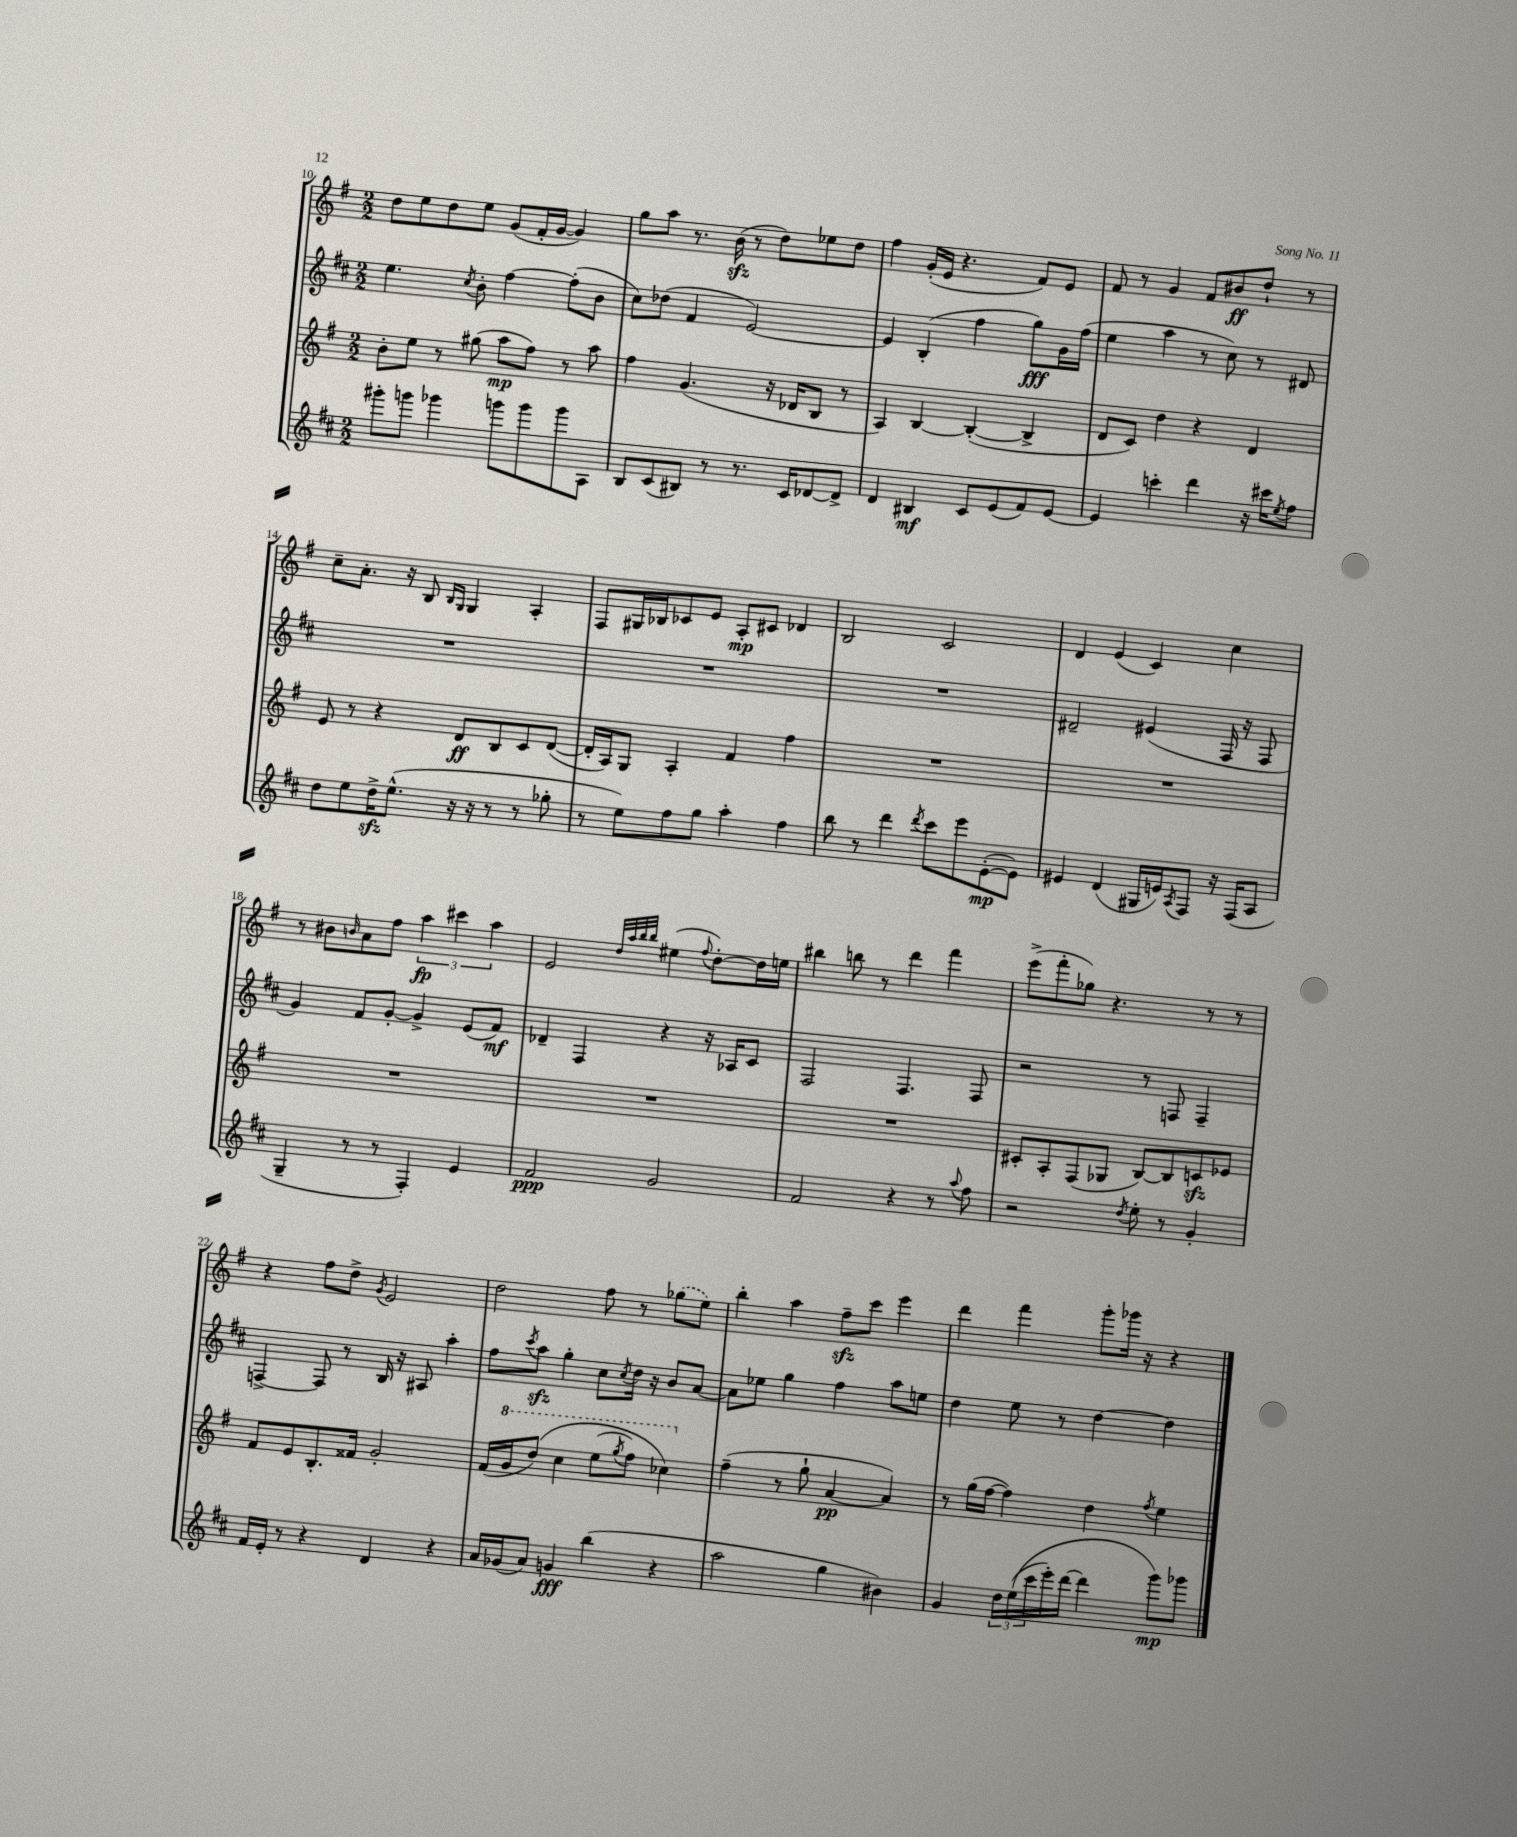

**kern	**kern	**kern	**kern
*staff4	*staff3	*staff2	*staff1
*clefG2	*clefG2	*clefG2	*clefG2
*k[f#c#]	*k[f#]	*k[f#c#]	*k[f#]
*M2/2	*M2/2	*M2/2	*M2/2
8ggg#'	8b'	4.ee	8dd
8ggg	8ee	.	8ee
4ggg-	8r	.	8dd
.	.	8qcc#	.
.	(8gg#	8b'	8ee
8ggg	8aa	[4ff#	(8g
8ggg	8ff#)	.	16f#'
.	.	.	[16g
8ggg	8r	(8ff#']	4g])
8A	8aa	8b	.
=	=	=	=
8B	4ff#	8cc#)	8gg
(8c#	.	(8dd-	8aa
8B#)	(4.g	4f#	8.r
8r	.	.	.
.	.	.	(16b
8.r	.	[2e)	8r
.	16r	.	8dd)
16c#	16d-	.	.
[8d-	8B	.	8ee-
8d-^]	8r	.	8dd
=	=	=	=
4d	4A)	4e]	4ff#
4B#	[4B	(4B'	(16g'
.	.	.	16e
.	.	.	4.r
8c#	(4B'_	4ff#	.
(8e	.	.	.
8f#)	4B^]	8gg)	8f#)
[8e	.	16g	8e
.	.	(16ff#	.
=	=	=	=
4e]	8d	4ee	8f#
.	8c)	.	8r
4ccc'	4dd	4aa	4g
4ddd	4r	8r	8f#
.	.	8cc#)	8b#
16r	4d	8r	8dd`
16ccc#	.	.	.
8qee	.	.	.
8ff#	.	8d#	8r
=	=	=	=
8dd	8e	1r	8cc~
8ee	8r	.	8.a'
16dd^	4r	.	.
(8.ee^^	.	.	16r
.	.	.	8B
.	.	.	16qqB
.	.	.	16qqG
16r	8d	.	4G
16r	.	.	.
8r	8B	.	.
8r	8c	.	4A'
8gg-'	([8d	.	.
=	=	=	=
8r	16d']	1r	8F#
.	16A)	.	.
8ee)	8G	.	16G#
.	.	.	16B-
8ff#	4A'	.	8c-
8gg	.	.	8e
4aa'	4f#	.	8A'
.	.	.	8c#
4ff#	4ff#	.	4d-
=	=	=	=
8bb	1r	1r	2B
8r	.	.	.
4ddd	.	.	.
8qddd	.	.	.
8ccc#	.	.	2c
8eee	.	.	.
([8e'	.	.	.
8e])	.	.	.
=	=	=	=
4e#	1r	2d#~	4d
(4d	.	.	(4e
16G#	.	(4e#	4c)
16e)	.	.	.
8qA	.	.	.
8F#	.	.	.
16r	.	16F#	4cc
(16F#	.	16r	.
8A	.	8F#	.
=	=	=	=
4G~	1r	4g)	8r
.	.	.	8b#
.	.	.	16qqb
8r	.	8f#	8a
8r	.	[8g'	8ff#
4F#')	.	4g^]	6aa
.	.	.	6ccc#
4e	.	(8e	.
.	.	.	6aa
.	.	8f#)	.
=	=	=	=
2f#	1r	4d-~	2e
.	.	4F#	.
.	.	.	32qqdd
.	.	.	32qqaa
.	.	.	32qqbb
.	.	.	32qqbb
2g	.	4r	(4ee#
.	.	.	8qqff#
.	.	16r	[8dd')
.	.	16A-	.
.	.	8c#	16dd]
.	.	.	16ee
=	=	=	=
2f#	1r	2F#	4bb#
.	.	.	8bb
.	.	.	8r
4r	.	4.F#	4ddd
8r	.	.	4fff#
8qqaa	.	.	.
8ff#	.	8F#	.
=	=	=	=
2r	8c#'	2r	(8eee^
.	8A'	.	8fff#'
.	(8F#	.	8gg-)
.	8G-	.	4.r
8qdd	.	.	.
8ee'	[8B)	8r	.
8r	8B]	8F	.
4g'	8c	4F~	8r
.	8e-	.	8r
=	=	=	=
16f#	8f#	[4F^	4r
16e'	.	.	.
8r	8e	.	.
4r	8.B'	8F]	8ff#
.	.	8r	8dd^
.	16f##	.	.
.	.	.	8qg
4d	2g'	16B	2e
.	.	16r	.
.	.	8A#	.
4r	.	4aa'	.
=	=	=	=
16a	(16f#	8ff#	2dd
(16g-	16gg	.	.
.	.	8qccc#	.
8a)	&(8ddd)	8aa	.
4g	4ccc	4gg'	.
(4bb	(8eee	8cc#	8ff#
.	8qggg	8qcc#	.
.	8fff#)	16dd	8r
.	.	16r	.
4r	4ccc-&)	8b	(8gg-
.	.	[8a	8ee)
=	=	=	=
2aa	(4ff#~	8a]	4bb'
.	.	8ee-	.
.	8r	4gg	4aa
.	8gg`	.	.
4gg	[4a	4ff#	8ff#~
.	.	.	8ccc
4b#)	4a])	8aa	4eee
.	.	8ee	.
=	=	=	=
4g	8r	4dd	4ddd
.	(16gg	.	.
.	[16ff#	.	.
24dd	4ff#])	8ee	4fff#
&((24ee	.	.	.
24ccc#	.	.	.
16eee')	.	8r	.
[16ddd	.	.	.
4ddd]	4dd	[4dd	8ggg'
.	.	.	16ggg-
.	.	.	16r
.	8qff#	.	.
8ggg&)	4ee	4dd]	4r
8ggg-	.	.	.
==	==	==	==
*-	*-	*-	*-
